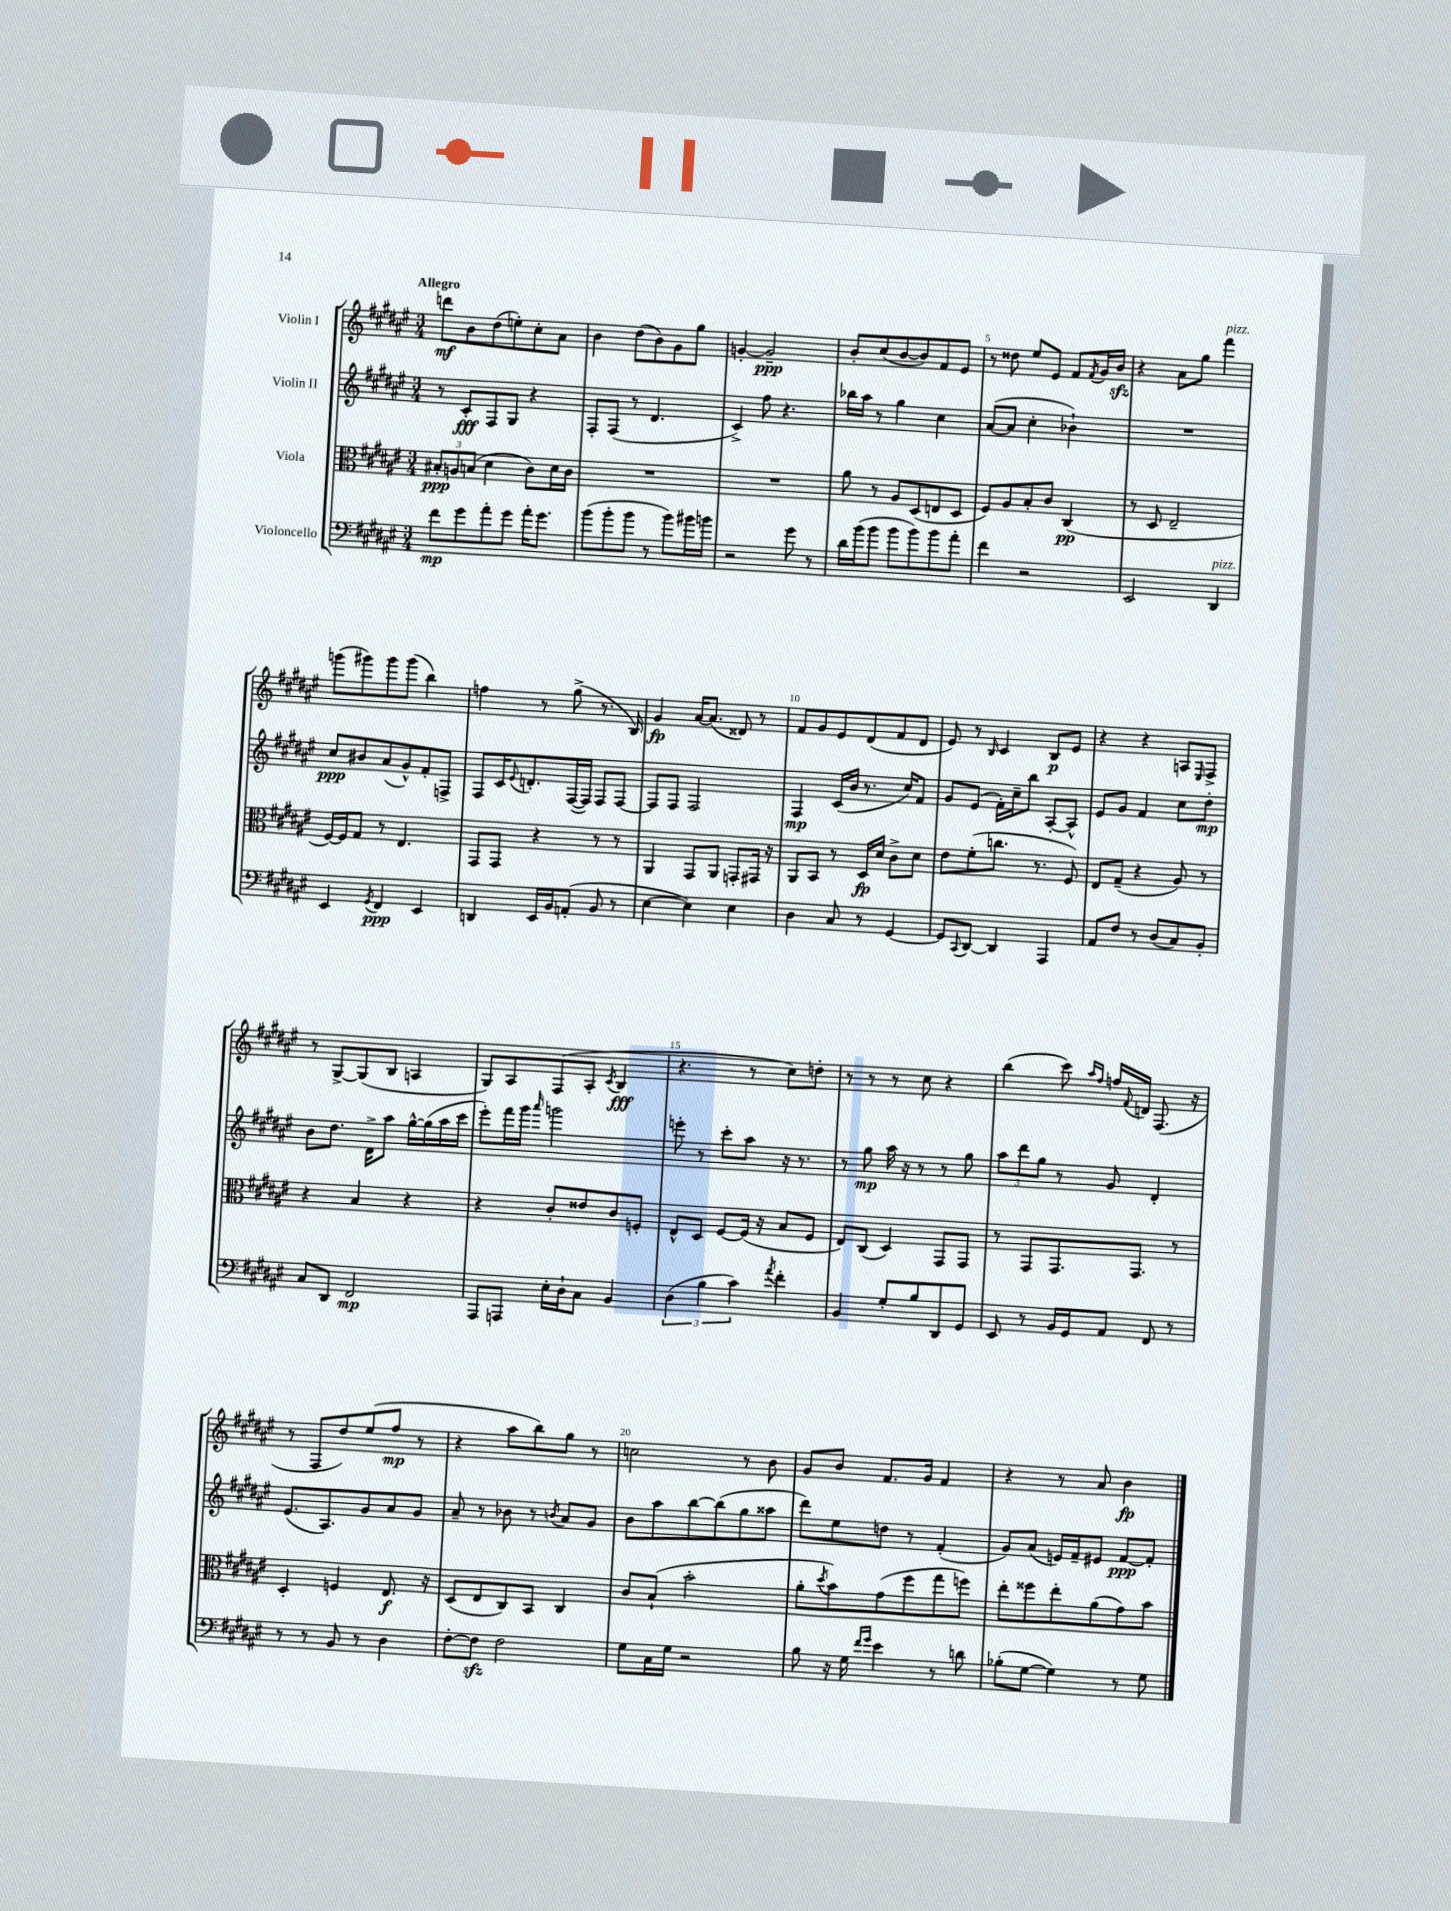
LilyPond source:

<<
\new StaffGroup <<
\new Staff = "s0" \with { instrumentName = "Violin I" } {
    \clef treble \key fis \major \numericTimeSignature \time 3/4 \tempo "Allegro"
    d'''8\mf b'8 dis''8( e''8-.) cis''8-. ais'8 |
    b'4 dis''8( b'8) gis'8 gis''8 |
    g'4~-. g'2--\ppp |
    b'8-. cis''8( b'8~ b'8) fis'8 eis'8 |
    r8 disis''8 eis''8 eis'8 fis'8 \acciaccatura { fis'8 } gis'16 b'16\sfz |
    r4 ais'8 gis''8 fis'''4^\markup { \italic "pizz." } |
    g'''8( gis'''8) gis'''8 gis'''8( b''4) |
    f''4 r8 gis''8->( r8. b16) |
    gis'4\fp ais'16~ ais'8.( disis'8) r8 |
    fis'8 gis'8 eis'8 dis'8( fis'8 dis'8 |
    eis'8) r8 \grace { b16 } cis'4 b8\p eis'8 |
    r4 r4 a8 \grace { eis16 } fis8-> |
    r8 gis8~-> gis8( b8 a4 |
    gis8) ais8 fis8( ais8-. \acciaccatura { cis'8 } b4\fff |
    r4. r8 cis''8) d''8-. |
    r8 r8 r8 cis''8 r4 |
    b''4( cis'''8) \grace { ais''16 fis''16 } f''16 \appoggiatura { fis'8 } d'16 fis8.( r16 |
    r8 fis8 dis''8) eis''8( fis''8\mp r8 |
    r4 ais''8 b''8) gis''8 r8 |
    c''2 r8 b'8 |
    gis'8 b'8 fis'8. gis'16 fis'4 |
    r4 r8 ais'8 b'4\fp \bar "|." |
}
\new Staff = "s1" \with { instrumentName = "Violin II" } {
    \clef treble \key fis \major \numericTimeSignature \time 3/4
    r8 cis'8-.\fff fis8 gis8 r4 |
    fis8-. fis8( r8 dis'4. |
    cis'4->) fis''8 r4. |
    bes''16 ais''16 r8 gis''4 cis''4 |
    ais'8~( ais'8 cis''4-. bes'4-!) |
    R2. |
    cis''8\ppp bis'8 ais'8( gis'8-^) fis'8-. f8-> |
    fis8 cis'16 \appoggiatura { eis'8 } d'8.-. fis16~( fis16) fis8 fis8~ |
    fis8 fis8 fis2 |
    fis4\mp cis'16( b'16 r8. cis''16) fis'8 |
    gis'8 eis'8( fis'16-.) cis''16-- b''8 ais8~-. ais8-^ |
    eis'8 gis'8 fis'4 cis''8 dis''8-.\mp |
    b'8 dis''8. dis'16-> ais''8 gis''16~-^ gis''16( ais''16 cis'''16 |
    eis'''8-.) fis'''16 gis'''16 \grace { ais'''16 } g'''2 |
    e'''8-. r8 cis'''8-. ais''8 r16 r8. |
    r8 gis''8\mp ais''16 r16 r8 r8 gis''8 |
    \tuplet 3/2 { ais''8 dis'''8 gis''8 } r8 gis'8 dis'4-. |
    eis'8.( ais8.) gis'8 ais'8 gis'8 |
    ais'8-- r8 bes'8 r8 \acciaccatura { b'8 } ais'8 gis'8 |
    b'8 ais''8 b''8~ b''8( gis''8 aisis''8 |
    dis'''8) eis''8 d''8 r8 fis'4-.( |
    gis'8) ais'8( e'16) fis'16-- eis'8 fis'8~\ppp fis'8-. \bar "|." |
}
\new Staff = "s2" \with { instrumentName = "Viola" } {
    \clef alto \key fis \major \numericTimeSignature \time 3/4
    \tuplet 3/2 { bis8-.\ppp a8 b8( } dis'4 cis'8) dis'16 cis'16 |
    R2. |
    R2. |
    ais'8 r8 ais8 dis8( e8 dis8 |
    fis8) ais8 b8-. cis'8 cis4\pp( |
    r8 dis8 eis2-- |
    fis16~) fis16 gis8 r8 eis4. |
    gis,8 gis,8 r4 r8 r8 |
    ais,4 gis,8 ais,8 g,8-. gis,16 r16 |
    ais,8 b,8 r8 dis16\fp dis'16 cis'8-> dis'8 |
    eis'8 fis'8-.( c''8. r8. fis8) |
    eis8 gis8--( r4 ais8) r8 |
    r4 b4 r4 |
    r4 cis'8-. eisis'8 cis'8 f8-. |
    eis8-^ dis8 fis8~ fis16( r16 b8 fis8 |
    eis8) cis8( dis4) gis,8 gis,8 |
    r8 gis,8 gis,8. gis,8. r8 |
    dis4-. f4 eis8.\f r16 |
    dis8( eis8 cis8) b,8 cis4 |
    cis'8 b8-!( b'2-. |
    ais'8-. \acciaccatura { dis''8 } b'8) gis'8( fis''8 gis''8 f''8) |
    eis''8-. fisis''8 eis''8-. ais'8( gis'8) b'8 \bar "|." |
}
\new Staff = "s3" \with { instrumentName = "Violoncello" } {
    \clef bass \key fis \major \numericTimeSignature \time 3/4
    fis'8\mp gis'8 ais'8-. gis'8 ais'16-. gis'8. |
    b'8( b'8-. b'8 r8 b'8) bis'16 b'16 |
    r2 gis'8 r8 |
    dis'16 b'16( b'8 b'8 b'8) b'8 ais'8-. |
    fis'4 r2 |
    eis,2 dis,4^\markup { \italic "pizz." } |
    eis,4 \acciaccatura { gis,8 } fis,4\ppp eis,4 |
    d,4 eis,16 b,16 a,8-.( b,8 r8 |
    eis4~ eis4) eis4 |
    dis4 cis8 r8 gis,4~ |
    gis,8 \appoggiatura { cis,8 } dis,8~ dis,4 ais,,4 |
    ais,8 fis8 r8 dis8( cis8) b,8-. |
    cis8 dis,8 fis,2\mp |
    ais,,8 a,,8 eis16-. dis16-! cis8 b,4 |
    \tuplet 3/2 { dis4( b4 cis'4) } \acciaccatura { ais'8 } fis'4-. |
    b,4 gis8-. b8 dis,8 gis,8 |
    eis,8 r8 b,16 gis,16 ais,8 fis,8 r8 |
    r8 r8 b,8 r8 dis4 |
    fis8~-. fis8\sfz fis2 |
    gis8 cis16 gis16 r2 |
    b8 r16 gis16 \grace { fis'16 gis'16 } eis'4 r8 d'8 |
    bes8-.( gis8~ gis4) r8 gis8 \bar "|." |
}
>>
>>
\layout { \context { \Score \override BarNumber.break-visibility = ##(#f #t #t) barNumberVisibility = #(every-nth-bar-number-visible 5) } }
